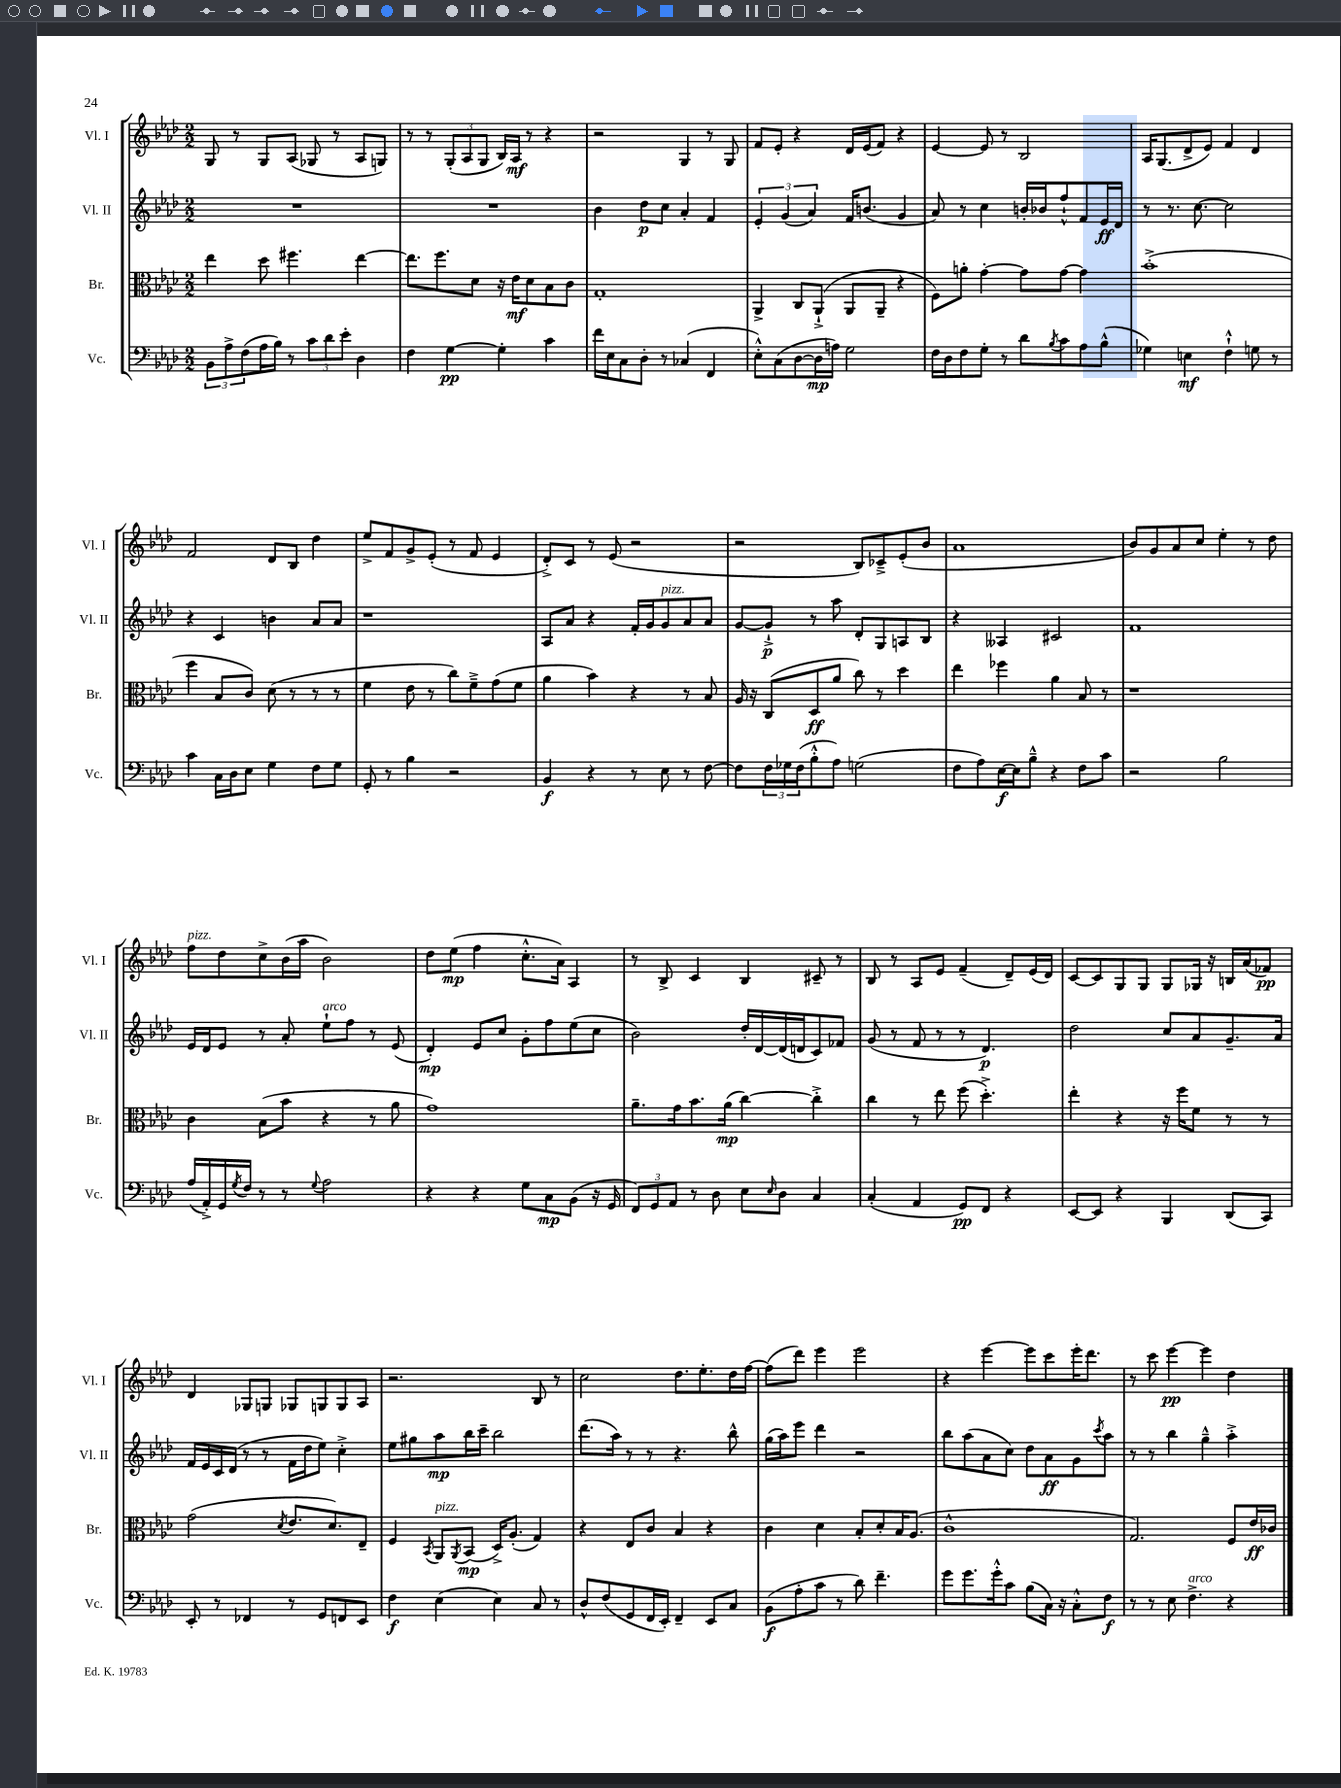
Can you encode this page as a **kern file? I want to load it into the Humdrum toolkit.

**kern	**dynam	**kern	**dynam	**kern	**dynam	**kern	**dynam
*part4	*part4	*part3	*part3	*part2	*part2	*part1	*part1
*staff4	*staff4	*staff3	*staff3	*staff2	*staff2	*staff1	*staff1
*I"Vc.	*	*I"Br.	*	*I"Vl. II	*	*I"Vl. I	*
*I'Vc.	*	*I'Br.	*	*I'Vl. II	*	*I'Vl. I	*
*clefF4	*	*clefC3	*	*clefG2	*	*clefG2	*
*k[b-e-a-d-]	*	*k[b-e-a-d-]	*	*k[b-e-a-d-]	*	*k[b-e-a-d-]	*
*M2/2	*	*M2/2	*	*M2/2	*	*M2/2	*
=27	=27	=27	=27	=27	=27	=27	=27
12BB-\L	.	4ee-\	.	1r	.	8G/	.
12A-^\	.	.	.	.	.	.	.
.	.	.	.	.	.	8r	.
(12F\	.	.	.	.	.	.	.
16A-\L	.	8dd-\	.	.	.	8G/L	.
16B-\JJ)	.	.	.	.	.	.	.
8r	.	4.ff#X\	.	.	.	(8A-/J	.
12c\L	.	.	.	.	.	8G-X/	.
12d-\	.	.	.	.	.	.	.
.	.	.	.	.	.	8r	.
12e-'\J	.	.	.	.	.	.	.
4D-\	.	[4ee-\	.	.	.	8A-/L	.
.	.	.	.	.	.	8Gn/J)	.
=28	=28	=28	=28	=28	=28	=28	=28
4F\	.	8.ee-\L]	.	1r	.	8r	.
.	.	.	.	.	.	8r	.
.	.	8.ff\	.	.	.	.	.
[4G\	pp	.	.	.	.	(12G'/L	.
.	.	.	.	.	.	12A-/	.
.	.	8d-\J	.	.	.	.	.
.	.	.	.	.	.	12G/J	.
4G'\]	.	16r	.	.	.	16B-/LL)	.
.	.	16e-\KL	mf	.	.	16A-/JJ	mf
.	.	8d-\	.	.	.	8r	.
4c\	.	8B-\	.	.	.	4r	.
.	.	8c\J	.	.	.	.	.
=29	=29	=29	=29	=29	=29	=29	=29
16f\LL	.	1G'	.	4b-\	.	2r	.
16E-\J	.	.	.	.	.	.	.
8C\	.	.	.	.	.	.	.
8D-'\J	.	.	.	8dd-\L	p	.	.
8r	.	.	.	8cc\J	.	.	.
(4C-X/	.	.	.	4a-'/	.	4G/	.
4FF/	.	.	.	4f/	.	8r	.
.	.	.	.	.	.	8G/	.
=30	=30	=30	=30	=30	=30	=30	=30
8E-'^^\L)	.	4AA-^/	.	6e-'/	.	8f/L	.
(8C\	.	.	.	.	.	8e-'/J	.
.	.	.	.	(6g/	.	.	.
[8D-\	.	8C/L	.	.	.	4r	.
.	.	.	.	6a-/)	.	.	.
16D-\L]	mp	(8AA-`^/J	.	.	.	.	.
16An\JJ)	.	.	.	.	.	.	.
2G\	.	8AA-/L	.	16f/KL	.	16d-/LL	.
.	.	.	.	(8.bn/J	.	(16e-/J	.
.	.	8AA-~/J	.	.	.	8f/J)	.
.	.	4r	.	4g/	.	4r	.
=31	=31	=31	=31	=31	=31	=31	=31
16F\LL	.	8F\L)	.	8a-/)	.	[4e-/	.
16D-\J	.	.	.	.	.	.	.
8F\	.	8an'\J	.	8r	.	.	.
8G'\J	.	[4g'\	.	4cc\	.	8e-/]	.
8r	.	.	.	.	.	8r	.
8d-\L	.	8g\L]	.	16bn'/LL	.	2B-/	.
.	.	.	.	16b-X/J	.	.	.
8qB-/	.	.	.	.	.	.	.
8c\	.	[8g\J	.	8ff`^^/	.	.	.
8A-\	.	4g\]	.	8f/	.	.	.
(8B-^^\J	.	.	.	16e-/L	ff	.	.
.	.	.	.	16d-/JJ	.	.	.
=32	=32	=32	=32	=32	=32	=32	=32
4G-X\)	.	(1b-'^	.	8r	.	16A-/KL	.
.	.	.	.	.	.	(8.G/	.
.	.	.	.	8.r	.	.	.
4En\	mf	.	.	.	.	8d-^/	.
.	.	.	.	[8.cc\	.	.	.
.	.	.	.	.	.	8e-/J)	.
4F`^^\	.	.	.	2cc\]	.	4f/	.
8Gn\	.	.	.	.	.	4d-/	.
8r	.	.	.	.	.	.	.
!!LO:LB:g=z
=33	=33	=33	=33	=33	=33	=33	=33
4c\	.	4ff\	.	4r	.	2f/	.
16C\LL	.	8B-/L	.	4c/	.	.	.
16D-\J	.	.	.	.	.	.	.
8E-\J	.	8c/J)	.	.	.	.	.
4G\	.	(8d-\	.	4bn\	.	8d-/L	.
.	.	8r	.	.	.	8B-/J	.
8F\L	.	8r	.	8a-/L	.	4dd-\	.
8G\J	.	8r	.	8a-/J	.	.	.
=34	=34	=34	=34	=34	=34	=34	=34
8GG'/	.	4f\	.	1r	.	8ee-^/L	.
8r	.	.	.	.	.	8f/	.
4B-\	.	8e-\	.	.	.	8g^/	.
.	.	8r	.	.	.	(8e-'/J	.
2r	.	8cc\L)	.	.	.	8r	.
.	.	8f~^\	.	.	.	8f/	.
.	.	(8g\	.	.	.	4e-/	.
.	.	8f\J	.	.	.	.	.
=35	=35	=35	=35	=35	=35	=35	=35
4BB-/	f	4a-\	.	8A-/L	.	8d-'^/L)	.
.	.	.	.	8a-/J	.	8c/J	.
4r	.	4b-\)	.	4r	.	8r	.
.	.	.	.	.	.	(8e-/	.
8r	.	4r	.	16f'/LL	.	2r	.
.	.	.	.	16g/J	.	.	.
!	!	!	!	!LO:TX:a:i:t=pizz.	!	!	!
8E-\	.	.	.	8g/	.	.	.
8r	.	8r	.	8a-/	.	.	.
[8F\	.	8B-/	.	8a-/J	.	.	.
=36	=36	=36	=36	=36	=36	=36	=36
8F\L]	.	16A-/	.	[8g/L	.	2r	.
.	.	16r	.	.	.	.	.
24F\L	.	(8C/L	.	8g`^/J]	p	.	.
24G-X\	.	.	.	.	.	.	.
(24F\J	.	.	.	.	.	.	.
8B-'^^\	.	8D-/	ff	8r	.	.	.
8A-\J)	.	8a-/J	.	8aa-\	.	.	.
(2Gn\	.	8cc\)	.	8d-'/L	.	8B-/L)	.
.	.	8r	.	8G/	.	8c-X~^/	.
.	.	4dd-\	.	8An/	.	(8e-'/	.
.	.	.	.	8B-/J	.	8b-/J	.
=37	=37	=37	=37	=37	=37	=37	=37
8F\L	.	4ee-\	.	4r	.	1a-	.
8A-\)	.	.	.	.	.	.	.
[16E-\L	f	4ff-X\	.	4A--X/	.	.	.
16E-\J]	.	.	.	.	.	.	.
8B-~^^\J	.	.	.	.	.	.	.
4r	.	4a-\	.	2c#X/	.	.	.
8F\L	.	8B-/	.	.	.	.	.
8c\J	.	8r	.	.	.	.	.
=38	=38	=38	=38	=38	=38	=38	=38
2r	.	1r	.	1f	.	8b-/L)	.
.	.	.	.	.	.	8g/	.
.	.	.	.	.	.	8a-/	.
.	.	.	.	.	.	8cc/J	.
2B-\	.	.	.	.	.	4ee-'\	.
.	.	.	.	.	.	8r	.
.	.	.	.	.	.	8dd-\	.
!!LO:LB:g=z
=39	=39	=39	=39	=39	=39	=39	=39
!	!	!	!	!	!	!LO:TX:a:i:t=pizz.	!
(16A-/LL	.	4c\	.	16e-/LL	.	8ff\L	.
16AA-'^/)	.	.	.	16d-/J	.	.	.
16GG/	.	.	.	8e-/J	.	8dd-\	.
8qG/	.	.	.	.	.	.	.
16F/JJ	.	.	.	.	.	.	.
8r	.	(8B-\L	.	8r	.	8cc^\	.
8r	.	8b-\J	.	8a-'/	.	(16b-\L	.
.	.	.	.	.	.	16aa-\JJ	.
8qqG/	.	.	.	.	.	.	.
!	!	!	!	!LO:TX:a:i:t=arco	!	!	!
2A-\	.	4r	.	8ee-`\L	.	2b-\)	.
.	.	.	.	8ff\J	.	.	.
.	.	8r	.	8r	.	.	.
.	.	8a-\	.	(8e-/	.	.	.
=40	=40	=40	=40	=40	=40	=40	=40
4r	.	1g)	.	4d-'/)	mp	8dd-\L	.
.	.	.	.	.	.	(8ee-\J	mp
4r	.	.	.	8e-/L	.	4ff\	.
.	.	.	.	8cc/J	.	.	.
8G\L	.	.	.	8g'\L	.	8.cc'^^\L	.
8C\	mp	.	.	8ff\	.	.	.
.	.	.	.	.	.	16a-\Jk)	.
(8BB-\J	.	.	.	(8ee-\	.	4A-/	.
16r	.	.	.	8cc\J	.	.	.
16GG/	.	.	.	.	.	.	.
=41	=41	=41	=41	=41	=41	=41	=41
12FF/L)	.	8.a-~\L	.	2b-\)	.	8r	.
12GG/	.	.	.	.	.	.	.
.	.	.	.	.	.	8B-^/	.
12AA-/J	.	.	.	.	.	.	.
.	.	16g\k	.	.	.	.	.
8r	.	8.b-\	.	.	.	4c/	.
8D-\	.	.	.	.	.	.	.
.	.	(16a-\Jk	mp	.	.	.	.
8E-\L	.	[4cc\)	.	16dd-'/LL	.	4B-/	.
.	.	.	.	[16d-/	.	.	.
16qqE-/	.	.	.	.	.	.	.
8D-\J	.	.	.	(16d-/]	.	.	.
.	.	.	.	16dn/J	.	.	.
4C/	.	4cc'^\]	.	8c/)	.	8c#X~/	.
.	.	.	.	8f-X/J	.	8r	.
=42	=42	=42	=42	=42	=42	=42	=42
(4C'/	.	4cc\	.	(8g/	.	8B-/	.
.	.	.	.	8r	.	8r	.
4AA-/	.	8r	.	8f/	.	8A-/L	.
.	.	8ee-\	.	8r	.	8e-/J	.
8GG/L)	pp	(8ff\	.	8r	.	(4f~/	.
8FF/J	.	4.dd-'^\)	.	4.d-/)	p	.	.
4r	.	.	.	.	.	8d-~/L)	.
.	.	.	.	.	.	(16e-/L	.
.	.	.	.	.	.	16d-/JJ)	.
=43	=43	=43	=43	=43	=43	=43	=43
[8EE-/L	.	4ee-'\	.	2dd-\	.	[8c/L	.
8EE-/J]	.	.	.	.	.	8c/]	.
4r	.	4r	.	.	.	8G/	.
.	.	.	.	.	.	8G/J	.
4BBB-/	.	16r	.	8cc/L	.	8G/L	.
.	.	16ff\KL	.	.	.	.	.
.	.	8f\J	.	8a-/	.	16G-X/Jk	.
.	.	.	.	.	.	16r	.
(8DD-/L	.	8r	.	8.g~/	.	16Bn/LL	.
.	.	.	.	.	.	(16a-/J	.
8CC/J)	.	8r	.	.	.	8f-X/J)	pp
.	.	.	.	16a-/Jk	.	.	.
!!LO:LB:g=z
=44	=44	=44	=44	=44	=44	=44	=44
8EE-'/	.	(2g\	.	16f/LL	.	4d-/	.
.	.	.	.	16e-/	.	.	.
8r	.	.	.	16c/	.	.	.
.	.	.	.	(16d-/JJ	.	.	.
4FF-X/	.	.	.	8r	.	8G-X/L	.
.	.	.	.	8r	.	8Gn/J	.
.	.	8qd-/	.	.	.	.	.
8r	.	8.e-/L	.	16f\LL	.	8G-X/L	.
.	.	.	.	16dd-\J	.	.	.
8GG/L	.	.	.	8ee-\J)	.	8Gn/	.
.	.	8.d-/)	.	.	.	.	.
8FFn/	.	.	.	4cc'^\	.	8G/	.
8EE-/J	.	8E-~/J	.	.	.	8A-/J	.
=45	=45	=45	=45	=45	=45	=45	=45
4F\	f	4F/	.	8ee-\L	.	2.r	.
.	.	.	.	8gg#X\	.	.	.
.	.	8qBB-/	.	.	.	.	.
!	!	!LO:TX:a:i:t=pizz.	!	!	!	!	!
(4E-\	.	8AA-/L	.	8aa-\	mp	.	.
.	.	8qAA-/	.	.	.	.	.
.	.	(8BB-/J	mp	16bb-\L	.	.	.
.	.	.	.	16ccc~\JJ	.	.	.
4E-\)	.	16D-^/KL)	.	2bb-\	.	.	.
.	.	(8.A-'/J	.	.	.	.	.
8C/	.	4G/)	.	.	.	8B-/	.
8r	.	.	.	.	.	8r	.
=46	=46	=46	=46	=46	=46	=46	=46
8D-^^/L	.	4r	.	(8.ddd-\L	.	2cc\	.
(8F/	.	.	.	.	.	.	.
.	.	.	.	16aa-\Jk)	.	.	.
8GG/	.	8E-/L	.	8r	.	.	.
16FF/L	.	8c/J	.	8r	.	.	.
16EE-'/JJ)	.	.	.	.	.	.	.
4FF~/	.	4B-/	.	4.r	.	8.dd-\L	.
.	.	.	.	.	.	8.ee-'\	.
8EE-/L	.	4r	.	.	.	.	.
8C/J	.	.	.	8bb-^^\	.	16dd-\L	.
.	.	.	.	.	.	[16ff\JJ	.
=47	=47	=47	=47	=47	=47	=47	=47
(8BB-\L	f	4c\	.	(16gg\LL	.	(8ff\L]	.
.	.	.	.	16aa-\J)	.	.	.
8A-'\	.	.	.	8eee-\J	.	8ddd-\J)	.
8c\J	.	4d-\	.	4ddd-\	.	4eee-\	.
8r	.	.	.	.	.	.	.
8d-\)	.	8B-'/L	.	2r	.	2eee-\	.
4.f~\	.	8d-'/	.	.	.	.	.
.	.	16B-/K	.	.	.	.	.
.	.	(8.A-/J	.	.	.	.	.
=48	=48	=48	=48	=48	=48	=48	=48
8g\L	.	1c^^	.	8bb-\L	.	4r	.
8.g\	.	.	.	(8aa-\	.	.	.
.	.	.	.	8a-\	.	[4eee-\	.
16g'^^\k	.	.	.	.	.	.	.
8c\J	.	.	.	8cc\J)	.	.	.
(8B-\L	.	.	.	8dd-\L	.	8eee-\L]	.
16C\Jk)	.	.	.	8a-\	ff	8ccc\	.
16r	.	.	.	.	.	.	.
8C'^^\L	.	.	.	8g\	.	16eee-'\K	.
.	.	.	.	.	.	8.ddd-\J	.
.	.	.	.	8qccc/	.	.	.
8F\J	f	.	.	8aa-\J	.	.	.
=49	=49	=49	=49	=49	=49	=49	=49
8r	.	2.G/)	.	8r	.	8r	.
8r	.	.	.	8r	.	8ccc\	.
8E-\	.	.	.	4bb-\	.	[4eee-\	pp
!LO:TX:a:i:t=arco	!	!	!	!	!	!	!
4.F^\	.	.	.	.	.	.	.
.	.	.	.	4gg~^^\	.	4eee-\]	.
4r	.	8F/L	.	4aa-'^\	.	4dd-\	.
.	.	16e-/L	ff	.	.	.	.
.	.	16c-X/JJ	.	.	.	.	.
==	==	==	==	==	==	==	==
*-	*-	*-	*-	*-	*-	*-	*-
